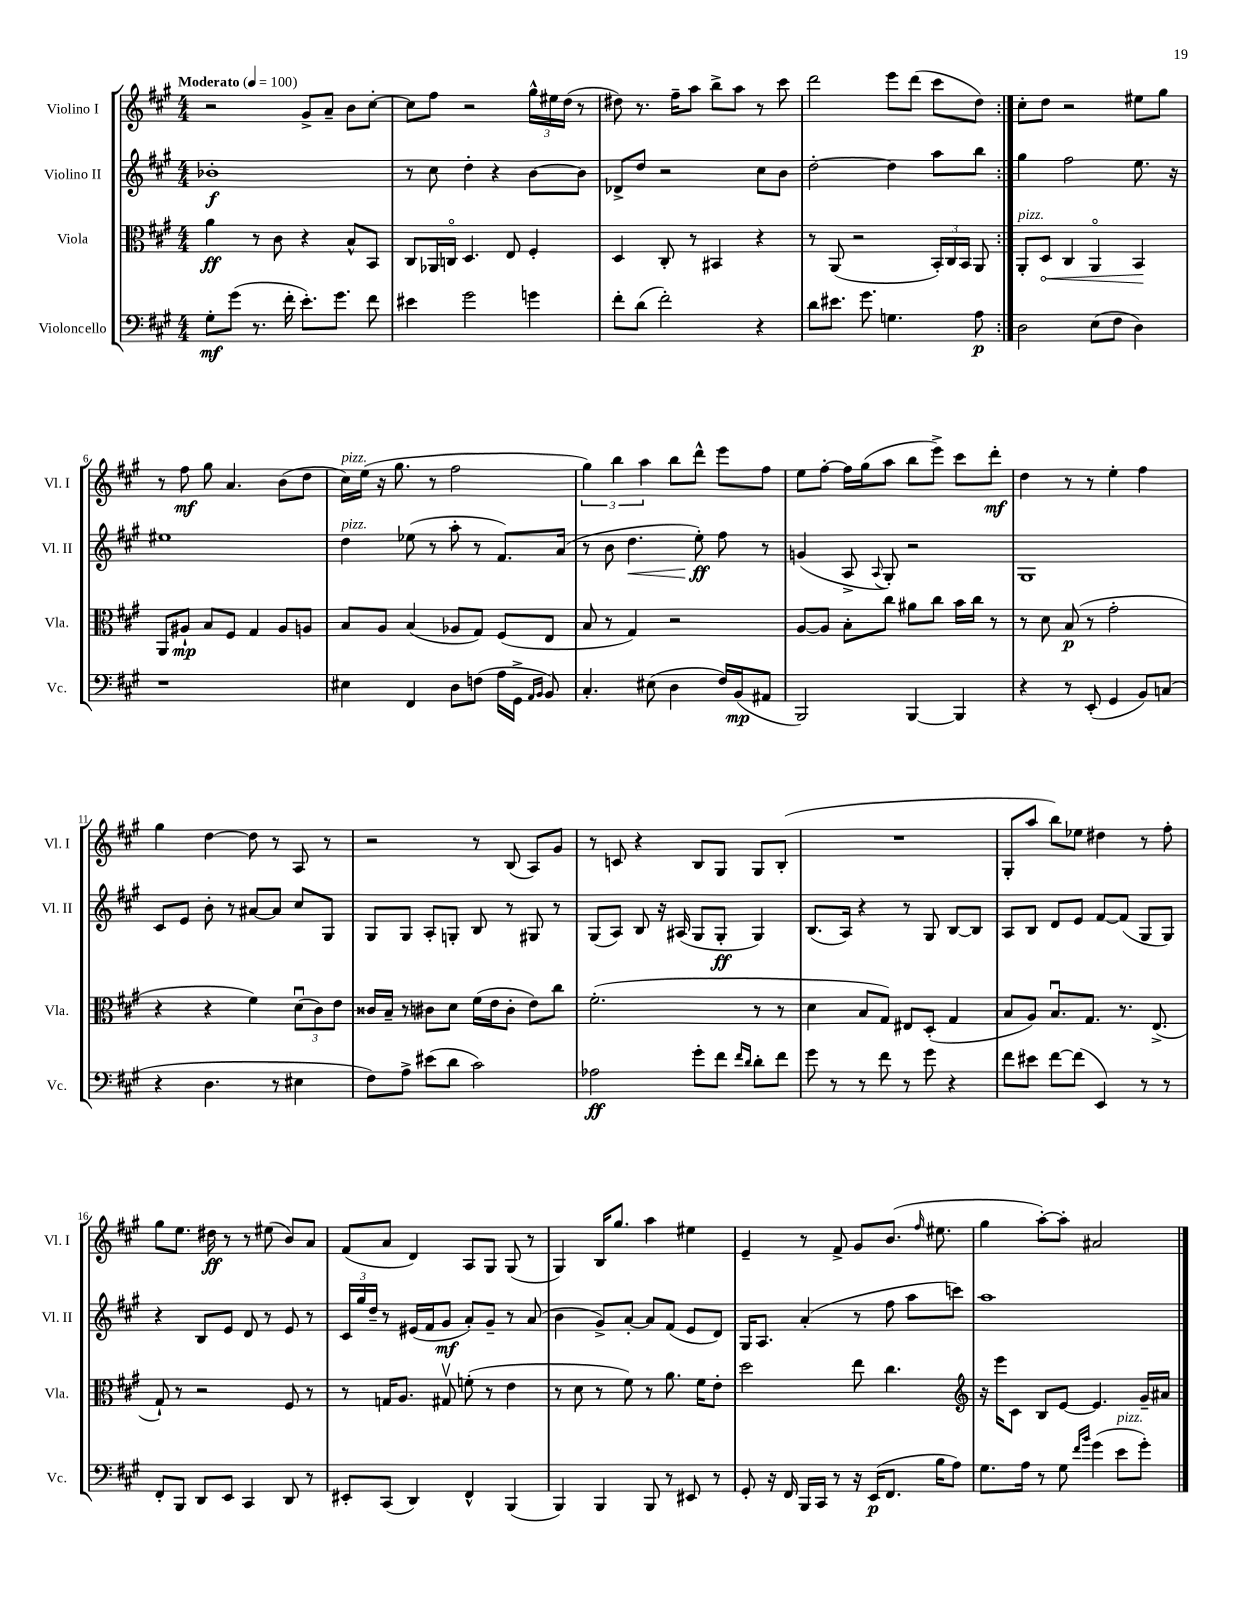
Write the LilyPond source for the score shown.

<<
\new StaffGroup <<
\new Staff = "s0" \with { instrumentName = "Violino I" shortInstrumentName = "Vl. I" } {
    \clef treble \key a \major \numericTimeSignature \time 4/4 \tempo "Moderato" 4 = 100
    \autoBeamOff \repeat volta 2 { r2 gis'8[-> a'8]-- b'8[ cis''8]~-. |
    cis''8[ fis''8] r2 \tuplet 3/2 { gis''16[-^ eis''16 d''16]( } r8 |
    dis''8) r8. fis''16[-- a''8] b''8[-> a''8] r8 cis'''8 |
    d'''2 e'''8[ d'''8]( cis'''8[ d''8]) | }
    cis''8[-. d''8] r2 eis''8[ gis''8] |
    r8 fis''8\mf gis''8 a'4. b'8[( d''8] |
    cis''16[^\markup { \italic "pizz." }) e''16]( r16 gis''8. r8 fis''2 |
    \tuplet 3/2 { gis''4) b''4 a''4 } b''8[ d'''8]-^ e'''8[ fis''8] |
    e''8[ fis''8]~-. fis''16[ gis''16( a''8] b''8[ e'''8]->) cis'''8[ d'''8]-.\mf |
    d''4 r8 r8 e''4-. fis''4 |
    gis''4 d''4~ d''8 r8 a8 r8 |
    r2 r8 b8( a8[) gis'8] |
    r8 c'8 r4 b8[ gis8] gis8[ b8]-.( |
    R1 |
    gis8[-. a''8] b''8[) ees''8] dis''4 r8 fis''8-. |
    gis''8[ e''8.] dis''16\ff r8 r8 eis''8( b'8[) a'8] |
    fis'8[( a'8] d'4) a8[ gis8] gis8( r8 |
    gis4) b16[ gis''8.] a''4 eis''4 |
    e'4-- r8 fis'8-> gis'8[ b'8.]( \grace { fis''16 } eis''8. |
    gis''4 a''8[~-.) a''8]-. ais'2 \bar "|." |
}
\new Staff = "s1" \with { instrumentName = "Violino II" shortInstrumentName = "Vl. II" } {
    \clef treble \key a \major \numericTimeSignature \time 4/4
    \autoBeamOff \repeat volta 2 { bes'1-.\f |
    r8 cis''8 d''4-. r4 b'8[~ b'8] |
    des'8[-> d''8] r2 cis''8[ b'8] |
    d''2~-. d''4 a''8[ b''8] | }
    gis''4 fis''2 e''8. r16 |
    eis''1 |
    d''4^\markup { \italic "pizz." } ees''8( r8 a''8-. r8 fis'8.[) a'16]( |
    r8 b'8 d''4.\< e''8-.\ff\!) fis''8 r8 |
    g'4( a8-> \appoggiatura { a8 } gis8-.) r2 |
    gis1 |
    cis'8[ e'8] b'8-. r8 ais'8[~ ais'8] cis''8[ gis8] |
    gis8[ gis8] a8[-. g8]-. b8 r8 gis8 r8 |
    gis8[( a8]) b8 r16 ais16( gis8[ gis8]-.\ff gis4) |
    b8.[( a16]) r4 r8 gis8 b8[~ b8] |
    a8[ b8] d'8[ e'8] fis'8[~ fis'8]( gis8[ gis8]) |
    r4 b8[ e'8] d'8 r8 e'8 r8 |
    \tuplet 3/2 { cis'16[ gis''16 d''16]-- } r8 eis'16[( fis'16 gis'8]\mf a'8[-.) gis'8]-- r8 a'8( |
    b'4 gis'8[->) a'8]~-. a'8[ fis'8]( e'8[ d'8]) |
    gis16[ a8.] a'4-.( r8 fis''8 a''8[ c'''8]) |
    a''1 \bar "|." |
}
\new Staff = "s2" \with { instrumentName = "Viola" shortInstrumentName = "Vla." } {
    \clef alto \key a \major \numericTimeSignature \time 4/4
    \autoBeamOff \repeat volta 2 { a'4\ff r8 cis'8 r4 b8[-^ b,8] |
    cis8[ aes,16 c16]\flageolet d4. e8 fis4-. |
    d4 cis8-. r8 bis,4 r4 |
    r8 a,8( r2 \tuplet 3/2 { b,16[-.) cis16 b,16] } a,8 | }
    a,8[-.^\markup { \italic "pizz." } \once \override Hairpin.circled-tip = ##t d8]\< cis4 a,4\flageolet b,4\! |
    a,8[ ais8]-!\mp b8[ fis8] gis4 ais8[ a8] |
    b8[ a8] b4( aes8[ gis8]) fis8[( e8] |
    b8 r8 gis4) r2 |
    a8[~ a8] b8[-. cis''8] ais'8[ cis''8] b'16[ cis''16] r8 |
    r8 d'8 b8\p( r8 gis'2-. |
    r4 r4 fis'4) \tuplet 3/2 { d'8[\downbow( cis'8) e'8] } |
    cisis'16[ b16]-- r8 cis'8[ d'8] fis'16[( e'16 cis'8]-. e'8[) cis''8] |
    fis'2.-.( r8 r8 |
    d'4 b8[ gis8]) eis8[ d8]-.( gis4 |
    b8[ a8]) b8.[\downbow gis8.] r8. e8.->( |
    gis8-!) r8 r2 fis8 r8 |
    r8 g16[ a8.] gis8\upbow f'8-.( r8 e'4 |
    r8 d'8 r8 fis'8) r8 a'8. fis'16[ e'8]-. |
    d''2 e''8 cis''4. |
    \clef treble r16 e'''16[ cis'8] b8[ e'8]~ e'4. gis'16[-- ais'16] \bar "|." |
}
\new Staff = "s3" \with { instrumentName = "Violoncello" shortInstrumentName = "Vc." } {
    \clef bass \key a \major \numericTimeSignature \time 4/4
    \autoBeamOff \repeat volta 2 { gis8[-.\mf gis'8]( r8. fis'16-. e'8.[-.) gis'8.] fis'8 |
    eis'4 gis'2 g'4 |
    fis'8[-. d'8]( fis'2-.) r4 |
    d'8[ eis'8.] gis'8. g4. a8\p | }
    d2 e8[( fis8] d4) |
    r1 |
    eis4 fis,4 d8[ f8]( a16[ gis,16]-> \grace { a,16[ b,16] } b,8) |
    cis4.-. eis8( d4 fis16[) b,16\mp( ais,8] |
    b,,2) b,,4~ b,,4 |
    r4 r8 e,8-.( gis,4 b,8[) c8]( |
    r4 d4. r8 eis4 |
    fis8[) a8]-> eis'8[( d'8] cis'2) |
    aes2\ff gis'8[-. fis'8] \grace { fis'16[ d'16] } d'8[-. fis'8] |
    gis'8 r8 r8 fis'8 r8 gis'8 r4 |
    fis'8[ eis'8] fis'8[~ fis'8]( e,4) r8 r8 |
    fis,8[-. b,,8] d,8[ e,8] cis,4 d,8 r8 |
    eis,8[-. cis,8]( d,4) fis,4-^ b,,4( |
    b,,4) b,,4 b,,8 r8 eis,8 r8 |
    gis,8-. r16 fis,16 b,,16[ cis,16] r8 r16 e,16[\p( fis,8.] b16[ a8]) |
    gis8.[ a16] r8 gis8 \grace { fis'16[ b'16] } gis'4( e'8[^\markup { \italic "pizz." } gis'8]-.) \bar "|." |
}
>>
>>
